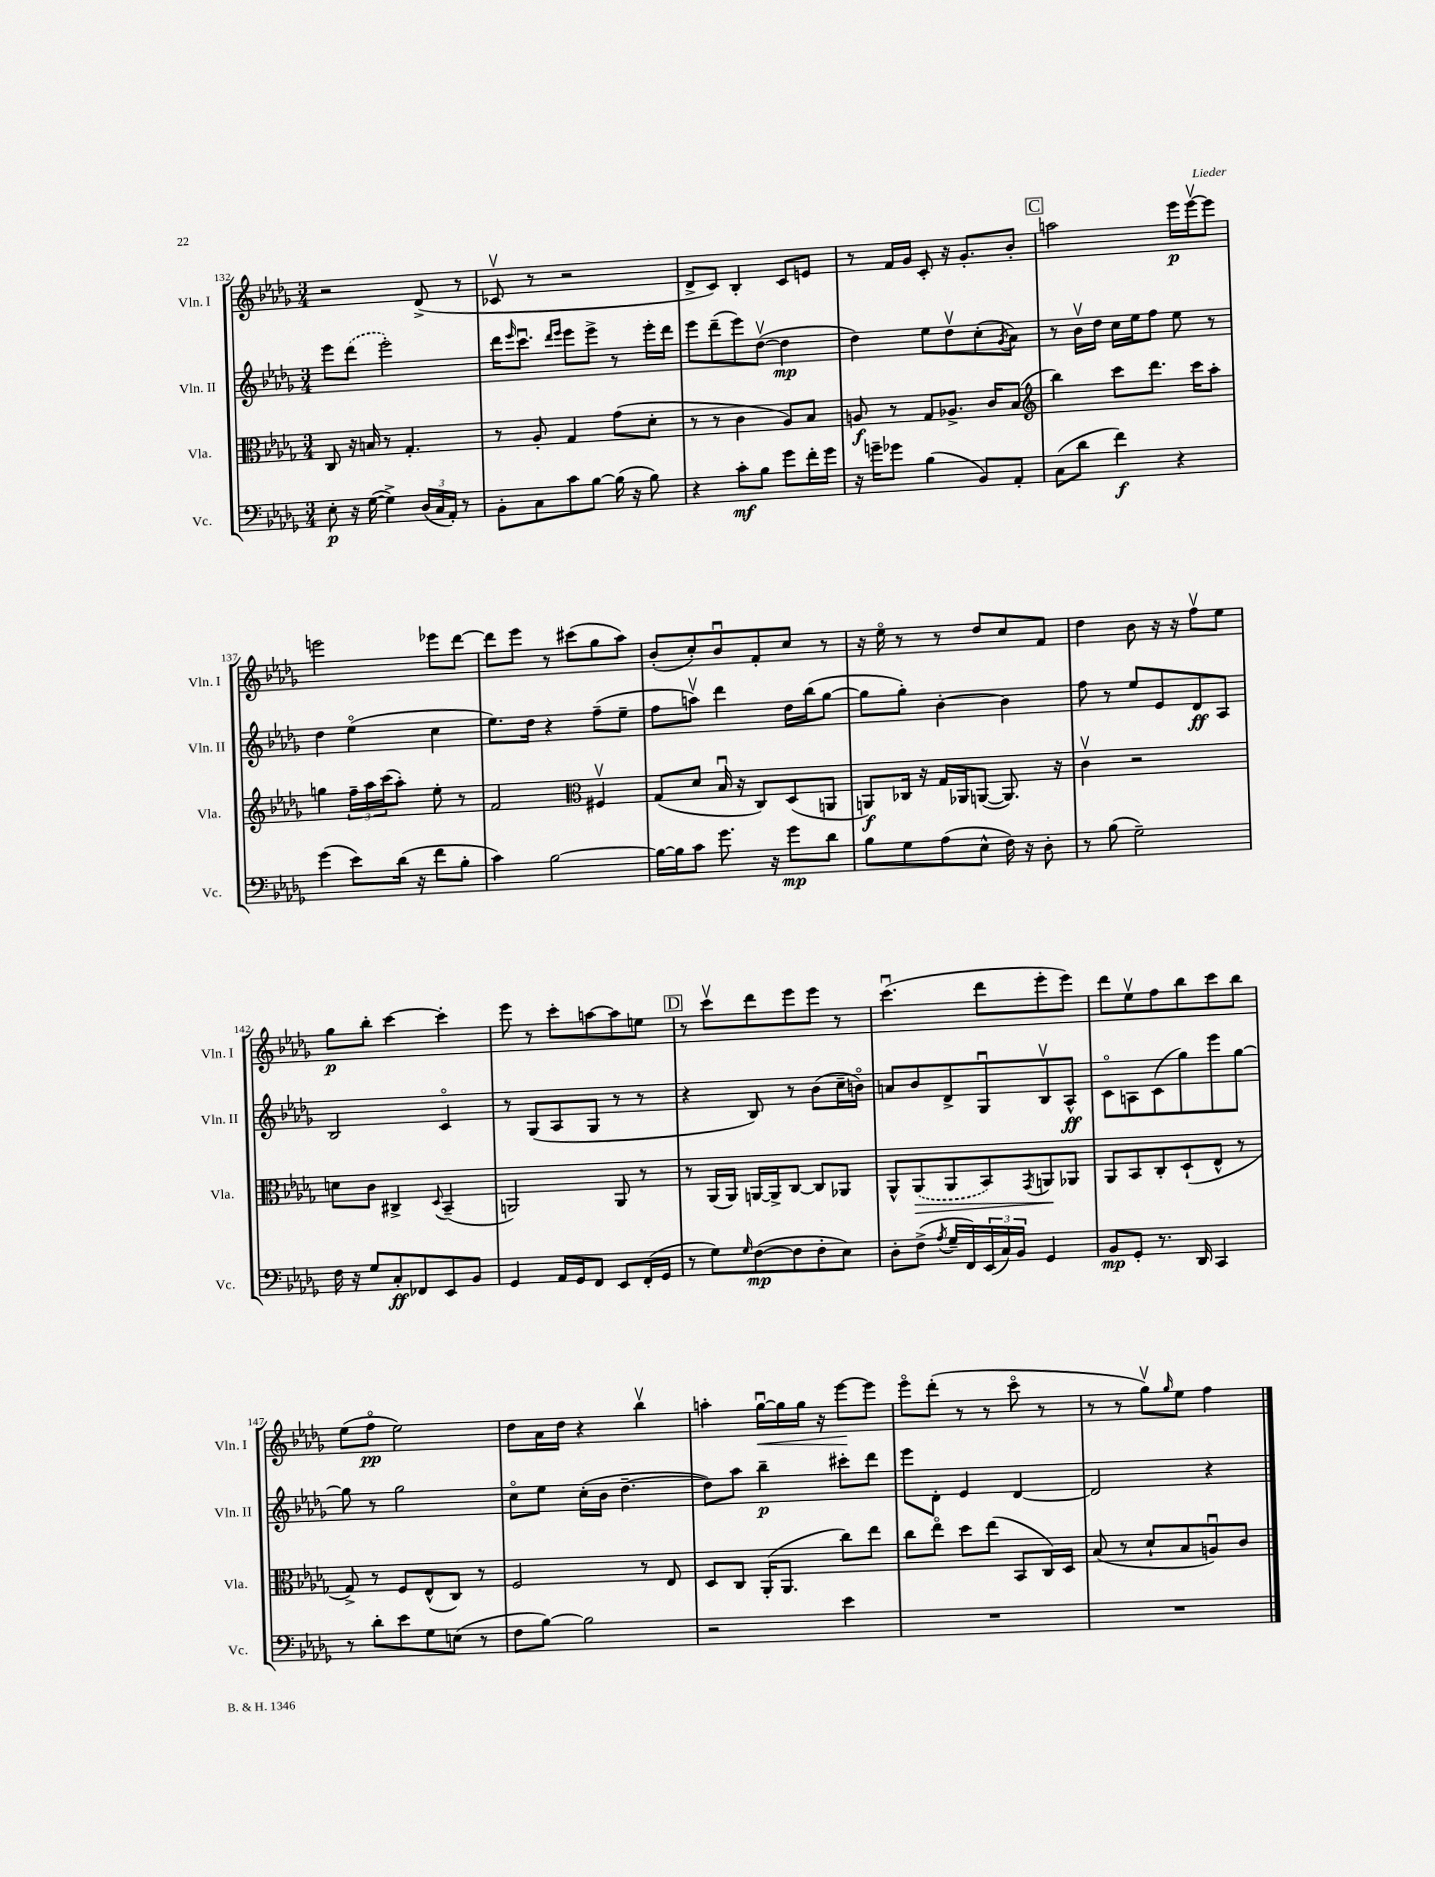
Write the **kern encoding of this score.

**kern	**dynam	**kern	**dynam	**kern	**dynam	**kern	**dynam
*part4	*part4	*part3	*part3	*part2	*part2	*part1	*part1
*staff4	*staff4	*staff3	*staff3	*staff2	*staff2	*staff1	*staff1
*I"Vc.	*	*I"Vla.	*	*I"Vln. II	*	*I"Vln. I	*
*I'Vc.	*	*I'Vla.	*	*I'Vln. II	*	*I'Vln. I	*
*clefF4	*	*clefC3	*	*clefG2	*	*clefG2	*
*k[b-e-a-d-g-]	*	*k[b-e-a-d-g-]	*	*k[b-e-a-d-g-]	*	*k[b-e-a-d-g-]	*
*M3/4	*	*M3/4	*	*M3/4	*	*M3/4	*
=132	=132	=132	=132	=132	=132	=132	=132
8E-'\	p	8C/	.	8eee-\L	.	2r	.
16r	.	16r	.	(8ddd-\J	.	.	.
([16G-\	.	16Bn/	.	.	.	.	.
4G-^\])	.	8r	.	2eee-'\)	.	.	.
.	.	4.G-'/	.	.	.	.	.
(24D-/LL	.	.	.	.	.	(8d-^/	.
24C/	.	.	.	.	.	.	.
24AA-'/JJ)	.	.	.	.	.	.	.
8r	.	.	.	.	.	8r	.
=133	=133	=133	=133	=133	=133	=133	=133
8BB-'\L	.	8r	.	16ddd-\KL	.	8c-Xv/	.
.	.	.	.	16qqeee-/	.	.	.
.	.	.	.	8.cccu\J	.	.	.
8C\	.	8A-'/	.	.	.	8r	.
.	.	.	.	16qqddd-/LL	.	.	.
.	.	.	.	16qqeee-/JJ	.	.	.
8c\	.	4G-/	.	8eee-\L	.	2r	.
[8B-\J	.	.	.	8eee-^\J	.	.	.
(16B-\]	.	(8g-\L	.	8r	.	.	.
16r	.	.	.	.	.	.	.
8B-\)	.	8d-'\J	.	16eee-'\LL	.	.	.
.	.	.	.	16ddd-\JJ	.	.	.
=134	=134	=134	=134	=134	=134	=134	=134
4r	.	8r	.	8eee-\L	.	8d-^/L	.
.	.	8r	.	(8ddd-~\	.	8c/J)	.
8c'\L	mf	4c\	.	8eee-\)	.	4B-'/	.
8B-\J	.	.	.	([8dd-v\J	.	.	.
8g-\L	.	8A-/L)	.	4dd-\]	mp	8c/L	.
16f'\L	.	8B-/J	.	.	.	8en/J	.
16g-\JJ	.	.	.	.	.	.	.
=135	=135	=135	=135	=135	=135	=135	=135
16r	.	8An/	f	4dd-\)	.	8r	.
16gn~\KL	.	.	.	.	.	.	.
8g-X\J	.	8r	.	.	.	16f/LL	.
.	.	.	.	.	.	16g-/JJ	.
(4B-\	.	8G-/L	.	8ee-\L	.	8c'/	.
.	.	8.A-X^/J	.	8dd-v\	.	16r	.
.	.	.	.	.	.	8.g-'/L	.
8BB-/L)	.	.	.	(8cc'\	.	.	.
.	.	16c/KL	.	.	.	.	.
.	.	.	.	8qg-/	.	.	.
8AA-'/J	.	(8B-/J	.	8a-\J)	.	8b-'/J	.
!!LO:REH:place=s1:t=C
=136	=136	=136	=136	=136	=136	=136	=136
*	*	*clefG2	*	*	*	*	*
(8C\L	.	4bb-\)	.	8r	.	2aan\	.
8d-\J	.	.	.	16b-v\LL	.	.	.
.	.	.	.	16dd-\JJ	.	.	.
4f\)	f	8ccc\L	.	16cc\LL	.	.	.
.	.	.	.	16ee-\J	.	.	.
.	.	8.ddd-\J	.	8ff\J	.	.	.
4r	.	.	.	8ee-\	.	16eee-\LL	p
.	.	16ccc\KL	.	.	.	[16eee-v\J	.
.	.	8aa-'\J	.	8r	.	8eee-\J]	.
!!LO:LB:g=z
=137	=137	=137	=137	=137	=137	=137	=137
(4g-\	.	4ggn\	.	4dd-\	.	2eeen\	.
8e-\L)	.	24ff~\LL	.	(4ee-\	.	.	.
.	.	24aa-\	.	.	.	.	.
.	.	(24ccc\J	.	.	.	.	.
(16d-\Jk	.	8aa-'\J)	.	.	.	.	.
16r	.	.	.	.	.	.	.
8f\L	.	8ee-'\	.	4cc\	.	8eee-X\L	.
8B-'\J	.	8r	.	.	.	[8ddd-\J	.
=138	=138	=138	=138	=138	=138	=138	=138
4c\)	.	2f/	.	8.ee-\L)	.	8ddd-\L]	.
.	.	.	.	.	.	8eee-\J	.
.	.	.	.	16dd-\Jk	.	.	.
[2B-\	.	.	.	4r	.	8r	.
.	.	.	.	.	.	(8ccc#X\L	.
*	*	*clefC3	*	*	*	*	*
.	.	4F#Xv/	.	(8ff~\L	.	8gg-\	.
.	.	.	.	8ee-~\J	.	8aa-\J)	.
=139	=139	=139	=139	=139	=139	=139	=139
16B-\LL_	.	(8G-/L	.	8ff\L	.	(8b-'/L	.
16B-\J]	.	.	.	.	.	.	.
8c\J	.	8d-/J	.	8aanv\J)	.	8cc'/)	.
8.g-\	.	16B-u/	.	4ddd-\	.	8b-u/	.
.	.	16r	.	.	.	.	.
.	.	8C/L)	.	.	.	8f'/	.
16r	.	.	.	.	.	.	.
8g-\L	mp	(8D-/	.	16dd-\LL	.	8cc/J	.
.	.	.	.	(16bb-\J	.	.	.
8d-\J	.	8AAn/J	.	[8gg-\J	.	8r	.
=140	=140	=140	=140	=140	=140	=140	=140
8B-\L	.	8AAn/L)	f	8gg-\L]	.	16r	.
.	.	.	.	.	.	16ee-\	.
8G-\	.	16C-X/Jk	.	8gg-'\J)	.	8r	.
.	.	16r	.	.	.	.	.
(8A-\	.	16G-/LL	.	[4b-'\	.	8r	.
.	.	16AA-X/J	.	.	.	.	.
8E-^^\J	.	([8AAn/J	.	.	.	8dd-/L	.
16F\)	.	8.AA/])	.	4b-\]	.	8cc/	.
16r	.	.	.	.	.	.	.
8D-'\	.	.	.	.	.	8f/J	.
.	.	16r	.	.	.	.	.
=141	=141	=141	=141	=141	=141	=141	=141
8r	.	4cv\	.	8ff\	.	4dd-\	.
(8B-\	.	.	.	8r	.	.	.
2G-~\)	.	2r	.	8ee-/L	.	8b-\	.
.	.	.	.	8e-/	.	16r	.
.	.	.	.	.	.	16r	.
.	.	.	.	8d-/	ff	8ffv\L	.
.	.	.	.	8A-/J	.	8ee-\J	.
!!LO:LB:g=z
=142	=142	=142	=142	=142	=142	=142	=142
16F\	.	8dn\L	.	2B-/	.	8gg-\L	p
16r	.	.	.	.	.	.	.
8G-/L	.	8c\J	.	.	.	8bb-'\J	.
8C'/	ff	4C#X^/	.	.	.	[4ccc\	.
8FF-X/	.	.	.	.	.	.	.
.	.	8qqD-/	.	.	.	.	.
8EE-/	.	(4BB-~/	.	4c/	.	4ccc'\]	.
8BB-/J	.	.	.	.	.	.	.
=143	=143	=143	=143	=143	=143	=143	=143
4GG-/	.	2AAn/)	.	8r	.	8eee-\	.
.	.	.	.	(8G-/L	.	8r	.
16AA-/LL	.	.	.	8A-/	.	8ccc'\L	.
16GG-/J	.	.	.	.	.	.	.
8FF/J	.	.	.	8G-/J	.	[8aan\	.
8EE-/L	.	8AA/	.	8r	.	8aa\]	.
(16FF'/L	.	8r	.	8r	.	8een\J	.
16GG-/JJ	.	.	.	.	.	.	.
!!LO:REH:place=s1:t=D
=144	=144	=144	=144	=144	=144	=144	=144
8r	.	8r	.	4r	.	8r	.
8G-\L)	.	(16AA-/LL	.	.	.	8cccv\L	.
.	.	16AA-/JJ)	.	.	.	.	.
16qqG-/	.	.	.	.	.	.	.
([8F\	mp	[16AAn/LL	.	8B-/)	.	8ddd-\	.
.	.	16AA^/J]	.	.	.	.	.
8F\]	.	[8C/J	.	8r	.	8eee-\	.
8F'\	.	8C/L]	.	(8b-\L	.	8eee-\J	.
8E-\J)	.	8AA-X/J	.	16cc~\L	.	8r	.
.	.	.	.	16bn\JJ)	.	.	.
=145	=145	=145	=145	=145	=145	=145	=145
8D-'\L	.	8AA-^^/L	.	8an/L	.	(4.cccu\	.
!	!	!	!LO:HP:b	!	!	!	!
(8F^\J	.	(8AA-/	>	8b-/	.	.	.
8qA-/	.	.	.	.	.	.	.
16G-~/LL	.	8AA-/	.	8d-^/	.	.	.
16FF/)	.	.	.	.	.	.	.
(24EE-/	.	8BB-/)	.	8G-u/	.	8ddd-\L	.
24C/)	.	.	.	.	.	.	.
24BB-/JJ	.	.	.	.	.	.	.
.	.	8qGG-/	.	.	.	.	.
4GG-/	.	8AAn/	.	8B-v/	.	8eee-'\	.
.	.	8AA-X/J	]	8A-^^/J	ff	8eee-\J)	.
=146	=146	=146	=146	=146	=146	=146	=146
8BB-/L	mp	8AA-/L	.	8c\L	.	8ddd-\L	.
8GG-'/J	.	8BB-/	.	8An\	.	8ee-v\	.
8.r	.	8C'/	.	(8c\	.	8ff\	.
.	.	(8D-`/	.	8gg-\)	.	8bb-\	.
16DD-/	.	.	.	.	.	.	.
4CC/	.	8E-^^/J	.	8eee-\	.	8ccc\	.
.	.	8r	.	[8gg-\J	.	8bb-\J	.
!!LO:LB:g=z
=147	=147	=147	=147	=147	=147	=147	=147
8r	.	8G-^/)	.	8gg-\]	.	(8ee-\L	.
8d-'\L	.	8r	.	8r	.	8ff\J	pp
8e-\	.	8F/L	.	2gg-\	.	2ee-\)	.
8G-\	.	(8E-^^/	.	.	.	.	.
(8En\J	.	8C/J)	.	.	.	.	.
8r	.	8r	.	.	.	.	.
=148	=148	=148	=148	=148	=148	=148	=148
8F\L	.	2F/	.	8cc\L	.	8dd-\L	.
[8B-\J)	.	.	.	8ee-\J	.	16a-\L	.
.	.	.	.	.	.	16dd-\JJ	.
2B-\]	.	.	.	(16cc'\LL	.	4r	.
.	.	.	.	16b-\JJ	.	.	.
.	.	.	.	[4.dd-~\	.	.	.
.	.	8r	.	.	.	4bb-v\	.
.	.	8E-/	.	.	.	.	.
=149	=149	=149	=149	=149	=149	=149	=149
2r	.	8D-/L	.	8dd-\L])	.	4aan'\	.
.	.	8C/J	.	8aa-\J	.	.	.
!	!	!	!	!	!	!	!LO:HP:b
.	.	(16AA-'/KL	.	4bb-~\	p	[16gg-u\LL	<
.	.	8.AA-/J	.	.	.	16gg-\]	.
.	.	.	.	.	.	16gg-\JJ	.
.	.	.	.	.	.	16r	.
4e-\	.	8cc\L)	.	8ccc#X'\L	.	[8eee-\L	.
.	.	8ee-\J	.	8ddd-\J	.	8eee-\J]	[
=150	=150	=150	=150	=150	=150	=150	=150
2.r	.	8cc\L	.	8eee-\L	.	8eee-\L	.
.	.	8ee-\J	.	8d-'\J	.	(8ddd-'\J	.
.	.	8dd-\L	.	4e-/	.	8r	.
.	.	(8ee-\J	.	.	.	8r	.
.	.	8BB-/L	.	[4d-/	.	8ccc\	.
.	.	16C/L)	.	.	.	8r	.
.	.	16D-/JJ	.	.	.	.	.
=151	=151	=151	=151	=151	=151	=151	=151
2.r	.	(8B-/	.	2d-/]	.	8r	.
.	.	8r	.	.	.	8r	.
.	.	8d-`/L	.	.	.	8gg-v\L)	.
.	.	.	.	.	.	16qqgg-/	.
.	.	8B-/	.	.	.	8ee-\J	.
.	.	8Anu/)	.	4r	.	4ff\	.
.	.	8c/J	.	.	.	.	.
==	==	==	==	==	==	==	==
*-	*-	*-	*-	*-	*-	*-	*-
